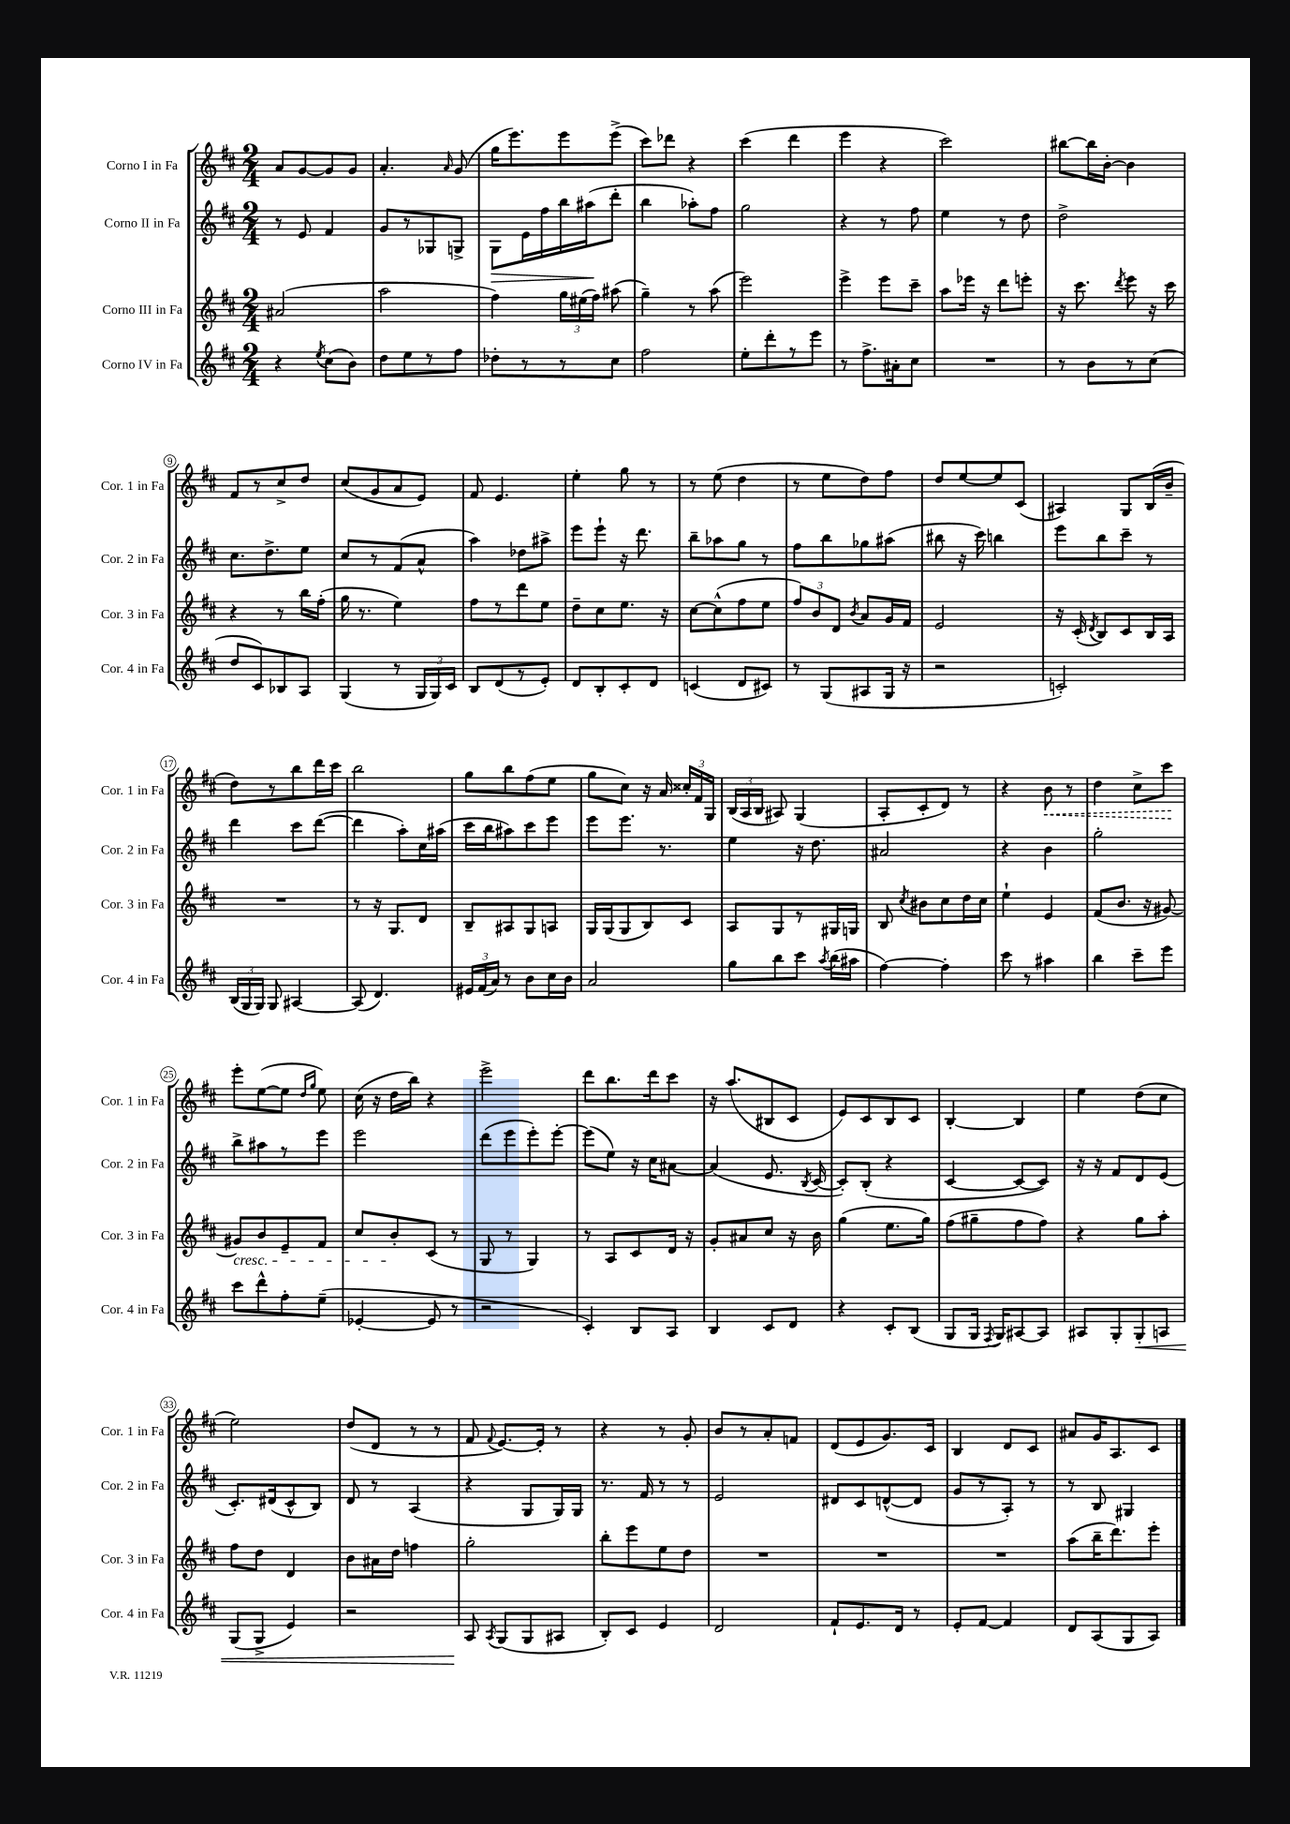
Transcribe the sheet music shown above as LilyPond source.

<<
\new StaffGroup <<
\new Staff = "s0" \with { instrumentName = "Corno I in Fa" shortInstrumentName = "Cor. 1 in Fa" } {
    \clef treble \key d \major \numericTimeSignature \time 2/4
    \autoBeamOff a'8[ g'8~ g'8 g'8] |
    a'4.-. \grace { a'16 } g'8( |
    g''16[ e'''8.) e'''8 e'''8]->( |
    cis'''8[) des'''8] r4 |
    cis'''4( d'''4 |
    e'''4 r4 |
    cis'''2) |
    bis''8[~ bis''16 b'16]~-. b'4 |
    fis'8[ r8 cis''8-> d''8] |
    cis''8[( g'8 a'8 e'8]) |
    fis'8 e'4. |
    e''4-. g''8 r8 |
    r8 e''8( d''4 |
    r8 e''8[ d''8) fis''8] |
    d''8[ e''8~ e''8 cis'8]( |
    ais4) g8[ b16( b'16]-- |
    d''8[) r8 b''8 d'''16 cis'''16] |
    b''2 |
    g''8[ b''8 fis''8( e''8] |
    g''8[ cis''8]) r16 a'16 \tuplet 3/2 { cisis''16[-. fis'16 g16] } |
    \tuplet 3/2 { b16[( a16 b16] } ais8) g4( |
    a8[-. cis'8-. d'8]) r8 |
    r4 \once \override Hairpin.style = #'dashed-line b'8\< r8 |
    d''4 cis''8[-> cis'''8]\! |
    e'''8[-. e''8~( e''8] \grace { d''16[ g''16] } e''8) |
    cis''16( r16 d''16[ b''16]) r4 |
    e'''2-> |
    d'''8[ b''8. d'''16 cis'''8] |
    r16 a''8.[( bis8 cis'8] |
    e'8[) cis'8 b8 cis'8] |
    b4~-. b4 |
    e''4 d''8[( cis''8] |
    e''2) |
    d''8[( d'8] r8 r8 |
    fis'8 \appoggiatura { fis'8 } e'8.[~) e'16]-. r8 |
    r4 r8 g'8-. |
    b'8[ r8 a'8-. f'8] |
    d'8[( e'8 g'8.) cis'16] |
    b4 d'8[ cis'8] |
    ais'8[ g'16 a8. cis'8] \bar "|." |
}
\new Staff = "s1" \with { instrumentName = "Corno II in Fa" shortInstrumentName = "Cor. 2 in Fa" } {
    \clef treble \key d \major \numericTimeSignature \time 2/4
    \autoBeamOff r8 e'8 fis'4 |
    g'8[ r8 ges8 g8]-> |
    g8[\> e'16 fis''16 b''16 ais''16\!( d'''8]-. |
    b''4 aes''8[-.) fis''8] |
    g''2 |
    r4 r8 fis''8 |
    e''4 r8 d''8 |
    d''2-> |
    cis''8.[ d''8.-> e''8] |
    cis''8[ r8 fis'8( a'8]-^ |
    a''4) des''8[ ais''8]-> |
    e'''8[ e'''8]-! r16 d'''8. |
    b''8[-- aes''8 g''8] r8 |
    fis''8[ b''8 ges''8 ais''8]( |
    bis''8 r16 cis'''16) b''4 |
    e'''8[ b''8 cis'''8]-- r8 |
    d'''4 cis'''8[ d'''8]~( |
    d'''4 a''8[-.) cis''16 ais''16]( |
    cis'''16[ b''16 ais''8) cis'''8 e'''8] |
    e'''8[ e'''8.] r8. |
    e''4 r16 d''8. |
    ais'2 |
    r4 b'4 |
    g''2-. |
    b''8[-> ais''8 r8 e'''8] |
    e'''2 |
    d'''8[( e'''8 e'''8-.) e'''8]~-. |
    e'''8[( e''8]) r16 cis''16[ ais'8]~ |
    ais'4( e'8. \acciaccatura { b8 } cis'16~ |
    cis'8[-.) b8]-.( r4 |
    cis'4~ cis'8[~ cis'8]) |
    r16 r16 fis'8[ d'8 e'8]( |
    cis'8.[-.) dis'16( cis'8-^ b8]) |
    d'8 r8 a4( |
    r4 g8[ g16) g16] |
    r8. fis'16 r8 r8 |
    e'2 |
    dis'8[ cis'8 d'8~-^( d'8] |
    g'8[ r8 a8]-.) r8 |
    r8 b8 gis4 \bar "|." |
}
\new Staff = "s2" \with { instrumentName = "Corno III in Fa" shortInstrumentName = "Cor. 3 in Fa" } {
    \clef treble \key d \major \numericTimeSignature \time 2/4
    \autoBeamOff ais'2( |
    a''2 |
    fis''4) \tuplet 3/2 { g''16[ eis''16( fis''16]) } ais''8( |
    g''4--) r8 a''8( |
    e'''2) |
    e'''4-> e'''8[ cis'''8]-- |
    a''8[ ees'''16] r16 d'''8[ e'''8]-. |
    r16 cis'''8. \acciaccatura { d'''8 } e'''8 r16 cis'''16 |
    r4 r8 b''16[ fis''16]-.( |
    g''16 r8. e''4) |
    fis''8[ r8 d'''8 e''8] |
    d''8[-- cis''8 e''8.] r16 |
    cis''8[~ cis''8-^( fis''8 e''8] |
    \tuplet 3/2 { fis''8[) b'8 d'8] } \acciaccatura { b'8 } a'8[ g'16 fis'16] |
    e'2 |
    r16 cis'16-.( \acciaccatura { d'8 } b8[) cis'8 b16 a16] |
    R2 |
    r8 r16 g8.[ d'8] |
    b8[-- ais8 g8 a8] |
    g16[ g16( g8 b8) cis'8] |
    a8[ g8 r8 gis16 g16] |
    b8 \acciaccatura { cis''8 } bis'8[ cis''8 d''16 cis''16] |
    e''4-! e'4 |
    fis'8[( b'8.] r16 gis'8~) |
    gis'8[\cresc b'8 e'8-- fis'8] |
    cis''8[ b'8-.\! cis'8]( r8 |
    g8 r8 g4) |
    r8 a8[ cis'8 d'16] r16 |
    g'8[-. ais'8 cis''8] r16 b'16 |
    g''4( e''8.[ g''16]) |
    fis''8[( gis''8-- fis''8 fis''8]) |
    r4 g''8[ a''8]-. |
    fis''8[ d''8] d'4 |
    b'8[ ais'16 d''16] f''4 |
    g''2-. |
    b''8[-. e'''8 e''8 d''8] |
    R2 |
    R2 |
    R2 |
    a''8[( b''16-- d'''8.) e'''8]-. \bar "|." |
}
\new Staff = "s3" \with { instrumentName = "Corno IV in Fa" shortInstrumentName = "Cor. 4 in Fa" } {
    \clef treble \key d \major \numericTimeSignature \time 2/4
    \autoBeamOff r4 \acciaccatura { e''8 } cis''8[( b'8]) |
    d''8[ e''8 r8 fis''8] |
    des''8[-. r8 r8 cis''8] |
    fis''2 |
    e''8[-. d'''8-. r8 e'''8] |
    r8 fis''8.[-> ais'16-. cis''8] |
    R2 |
    r8 b'8[ r8 cis''8]( |
    d''8[ cis'8) bes8 a8] |
    g4( r8 \tuplet 3/2 { g16[ g16) cis'16] } |
    b8[ d'8( r8 e'8]-.) |
    d'8[ b8-. cis'8-. d'8] |
    c'4( d'8[ cis'8]) |
    r8 g8[( ais8 g16] r16 |
    r2 |
    c'2-.) |
    \tuplet 3/2 { b16[( g16 g16]) } g8 ais4~ |
    ais8( d'4.) |
    \tuplet 3/2 { eis'16[ fis'16( a'16]) } r8 b'8[ cis''16 b'16] |
    a'2 |
    g''8[ b''8 cis'''8] \acciaccatura { a''8 } b''16[( ais''16] |
    fis''4~) fis''4-. |
    cis'''8 r8 ais''4 |
    b''4 cis'''8[-- e'''8] |
    cis'''8[ d'''8-^ fis''8-. e''8]--( |
    ees'4~-. ees'8 r8 |
    r2 |
    cis'4-.) b8[ a8] |
    b4 cis'8[ d'8] |
    r4 cis'8[-. b8]( |
    g8[ g16] \acciaccatura { fis8 } g16[) ais8~ ais8] |
    ais8[ g8-. g8-.\< a8] |
    g8[( g8]-> e'4) |
    r2 |
    a8\! \acciaccatura { a8 } g8[( g8 ais8] |
    b8[-.) cis'8] e'4 |
    d'2 |
    fis'8[-! e'8. d'16] r8 |
    e'8[-. fis'8]~ fis'4 |
    d'8[ a8( g8 a8]) \bar "|." |
}
>>
>>
\layout { \context { \Score \override BarNumber.stencil = #(make-stencil-circler 0.1 0.3 ly:text-interface::print) } }
